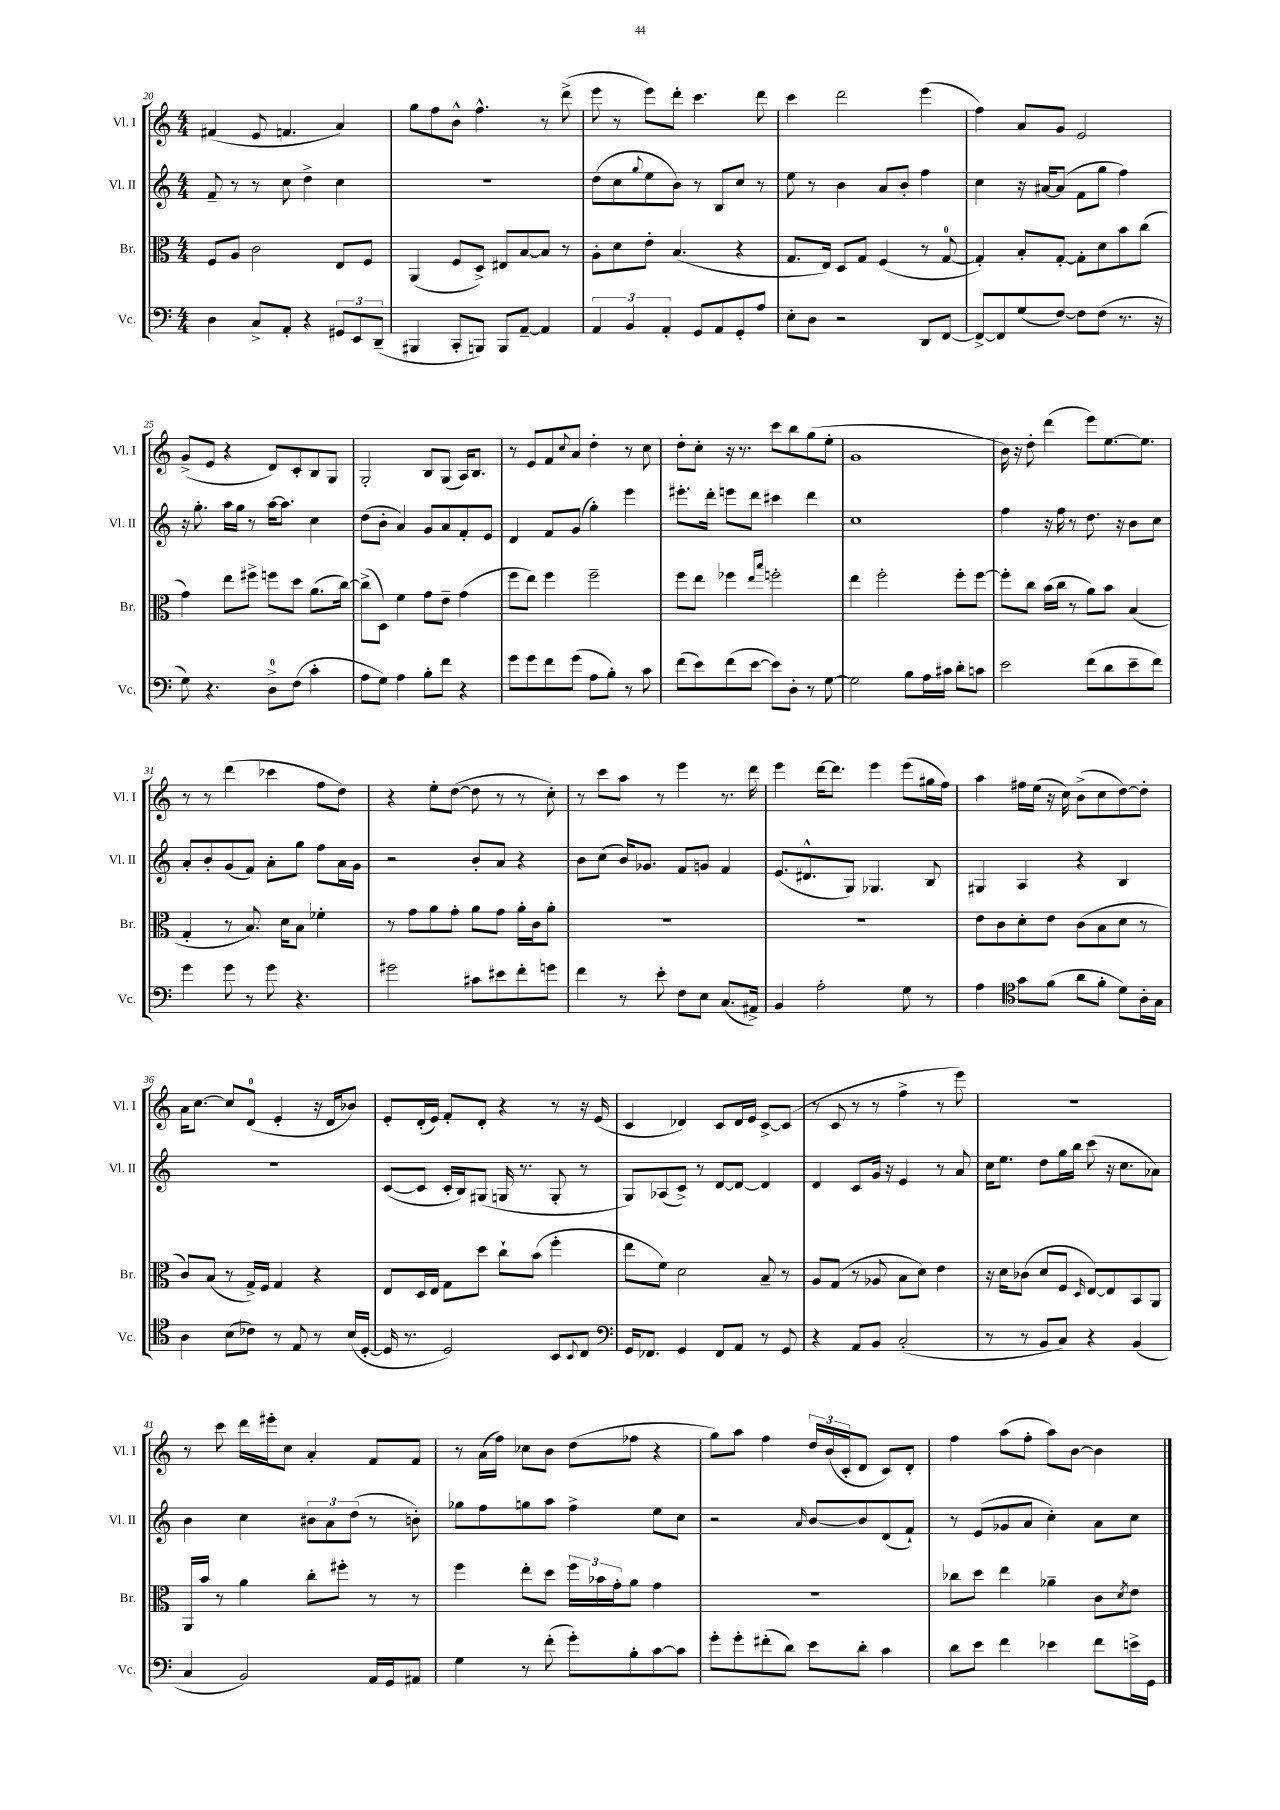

**kern	**kern	**kern	**kern
*staff4	*staff3	*staff2	*staff1
*clefF4	*clefC3	*clefG2	*clefG2
*k[]	*k[]	*k[]	*k[]
*M4/4	*M4/4	*M4/4	*M4/4
4D\	8F/L	8f~/	(4f#/
.	8A/J	8r	.
8C^/L	2c\	8r	8e/
8AA'/J	.	8cc\	4.f/
4r	.	4dd^\	.
12GG#/L	8E/L	4cc\	4a/)
12EE/	.	.	.
.	8F/J	.	.
(12DD~/J	.	.	.
=	=	=	=
4BBB#/	(4AA/	1r	8gg\L
.	.	.	8ff\
8CC'/L	8F/L	.	8b^^\J
8BBB/J)	8D^/J)	.	4.ff^^\
8BBB/L	8E#/L	.	.
[8AA~/J	[8B/	.	.
4AA/]	8B/]J	.	8r
.	8r	.	(8ddd^\
=	=	=	=
6AA/	8A'\L	(8dd\L	8eee\
.	8d\	8cc\	8r
6BB/	.	.	.
.	.	8qqgg/	.
.	8e'\J	8ee\	8eee\L)
6AA'/	.	.	.
.	(4.B/	8b\J)	8ddd'\J
8GG/L	.	8r	4.ccc\
8AA/	.	8B/L	.
8GG'/	4r	8cc/J	.
8A/J	.	8r	8ddd\
=	=	=	=
8E'\L	8.G/L	8ee\	4ccc\
8D\J	.	8r	.
.	16E/Jk)	.	.
2r	8D/L	4b\	2ddd\
.	8G/J	.	.
.	(4F/	8a/L	.
.	.	8b'/J	.
8DD/L	8r	4ff\	(4eee\
[8FF/J	[8G/	.	.
=	=	=	=
8FF^/_L	4G'/])	4cc\	4ff\)
8FF/]	.	.	.
(8G/	8B'/L	16r	8a/L
.	.	[16a#/LK	.
[8F/J)	[8G'/J	(8a#/]J	8g/J
8F\]L	8G'\]L	8f\L	2e/
(8F\J	8d\	8gg\J	.
8.r	8b\	4ff\)	.
.	(8cc\J	.	.
16r	.	.	.
=	=	=	=
8G\)	4g\)	16r	(8g^/L
.	.	8.gg'\	.
4.r	.	.	8e/J
.	8ee\L	16aa\LL	4r
.	.	16gg\JJ	.
.	8ff#^\J	8r	.
8D^\L	8ff\L	[16aa\LK	8d/L)
.	.	8.aa\]J	.
(8F\J	8dd\J	.	8c'/
4c'\	(8.a\L	4cc\	8B/
.	.	.	8G/J
.	[16cc\Jk)	.	.
=	=	=	=
8A\L	(8cc^\]L	(8dd\L	2G'/
8G\J)	8D\J)	8b'\J	.
4A\	4f\	4a/)	.
8B'\L	8g\L	8g/L	8B/L
8f\J	8e~\J	8a/	(8G/J
4r	(4g\	8f'/	16A/LK)
.	.	.	8.B/J
.	.	8e/J	.
=	=	=	=
8g\L	8ff\L	4d/	8r
8g\	8ee\J)	.	8e/L
8f\	4ff\	8f/L	8f/
.	.	.	8qqcc/
(8g\J	.	(8g/J	8a/J
8A\L	2ff~\	4gg'\)	4dd'\
8B'\J)	.	.	.
8r	.	4eee\	8r
8c\	.	.	8cc\
=	=	=	=
(8f\L	8ff\L	8.eee#'\L	8dd'\L
8e\)	8ee\J	.	8cc'\J
.	.	16ddd'\Jk	.
(8f\	4ff-\	8eee\L	16r
.	.	.	8.r
[8e\J	.	8ddd\J	.
.	16qqee/LL	.	.
.	16qqbb/JJ	.	.
8e\]L)	2ff'\	4ccc#\	8ccc\L
8D'\J	.	.	8bb\
8r	.	4ddd\	(8gg\
[8G\	.	.	8ee'\J
=	=	=	=
2G\]	4ee\	1cc	1g
.	2ff'\	.	.
8B\L	.	.	.
16A\L	.	.	.
16c#\JJ	.	.	.
8d'\L	8ff'\L	.	.
8c\J	[8ff\J	.	.
=	=	=	=
2e\	8ff'\]L	4ff\	16b\)
.	.	.	16r
.	8cc\J	.	8dd'\
.	(16b\LL	16r	(4ddd\
.	16cc\JJ	16ff\	.
.	8r	8r	.
(8f\L	8a\L)	8.dd\	8eee\L)
8d\	8b\J	.	[8.ee\
.	.	16r	.
8e~\	(4B/	8b\L	.
.	.	.	8.ee\]J
8f\J)	.	8cc\J	.
=	=	=	=
4g\	4G'/	8a'/L	8r
.	.	8b'/	8r
8g\	8r	(8g/	(4ddd\
8r	8.B/)	8f/J)	.
8g\	.	8a'\L	4ccc-\
.	16d\LK	.	.
4.r	8B\J	8gg\J	.
.	4f-'\	8ff\L	8ff\L
.	.	16a\L	8dd\J)
.	.	16g\JJ	.
=	=	=	=
2g#\	8r	2r	4r
.	8g\L	.	.
.	8a\	.	8ee'\L
.	8g'\J	.	([8dd\J
8c#\L	8a\L	8b'/L	8dd\]
8e#\	8g\J	8a/J	8r
8f'\	16a'\LL	4r	8r
.	16c\J	.	.
8g\J	8a'\J	.	8cc'\)
=	=	=	=
4f\	1r	8b\L	8r
.	.	(8cc\J	8ccc\L
8r	.	16b/LK)	8aa\J
.	.	8.g-/J	.
8e'\	.	.	8r
8F\L	.	8f/L	4eee\
8E\J	.	8g/J	.
(8.C/L	.	4f/	8.r
16AA#^/Jk)	.	.	16ddd\
=	=	=	=
4BB/	1r	(8.e/L	4eee\
.	.	8.d#^^/	.
2A'\	.	.	[16ddd\LK
.	.	.	8.ddd\]J
.	.	8G/J)	.
.	.	4.G-/	4eee\
8G\	.	.	(8eee\L
8r	.	8B/	16gg#\L
.	.	.	16ff\JJ)
=	=	=	=
4A\	8e\L	4G#/	4aa\
.	8c\	.	.
*clefC4	*	*	*
8g\L	8d'\	4A/	16ff#\LL
.	.	.	(16ee\JJ
(8f\J	8e\J	.	16r
.	.	.	16cc\)
8a\L	(8c\L	4r	(8b^\L
8f'\J	8B\	.	8cc\
8d\L)	8d\J	4B/	[8dd\)
16A'\L	8r	.	8dd'\]J
16G\JJ	.	.	.
=	=	=	=
4A\	8c/L)	1r	16a\LK
.	.	.	[8.cc\J
.	(8B/J	.	.
(8B\L	8r	.	8cc/]L
8c-\J)	16G^/LL)	.	(8d/J
.	16F/JJ	.	.
8r	4G/	.	4e'/
8E/	.	.	.
8r	4r	.	16r
.	.	.	16d/LK
(16B/LL	.	.	8b-/J)
[16D'/JJ	.	.	.
=	=	=	=
16D/]	8E/L	([8c/L	8e'/L
8.r	.	.	.
.	16D/L	8c/]J	(16d'/L
.	16E/JJ	.	16e/JJ)
2D/)	8G\L	16c'/LL	8f'/L
.	.	16B/J)	.
.	8dd\J	(8G#/J	8d'/J
.	8cc`\L	16G/	4r
.	.	8.r	.
.	(8b\J	.	.
8BB/L	4ff'\	8G'/	8r
8qqBB/	.	.	.
8C/J	.	8r	16r
.	.	.	(16e/
=	=	=	=
*clefF4	*	*	*
16GG/LK	8ee\L	8G/L)	4c/
8.FF-/J	.	.	.
.	8f\J)	(8A-/	.
4GG/	2d\	8c^/J)	4d-/)
.	.	8r	.
8FF-/L	.	[8d/L	8c/L
8AA/J	.	8d/_J	16d-/L
.	.	.	16e/JJ
8r	8B~/	4d/]	[8c^/L
8GG/	8r	.	(8c/]J
=	=	=	=
4r	8A/L	4d/	8r
.	(8G/J	.	8c/
8AA/L	8r	8c/L	8r
8BB/J	8A-/	16g/Jk	8r
.	.	16r	.
(2C'/	8B\L	4e/	4ff^\
.	8d\J)	.	.
.	4e\	8r	8r
.	.	8a/	8eee\)
=	=	=	=
8r	16r	16cc\LK	1r
.	16d\LK	8.ee\J	.
8r	(8c-\J	.	.
8BB/L	8d/L	8dd\L	.
8C/J)	8F/J	16gg\L	.
.	.	16bb\JJ	.
.	16qqD/	.	.
4r	[8E/L)	(8ccc\	.
.	8E/]	16r	.
.	.	8.cc\L	.
(4BB/	8BB/	.	.
.	8AA/J	8a-\J)	.
=	=	=	=
4C/	16AA/LL	4b\	8r
.	16b/JJ	.	.
.	8r	.	8ccc\
2BB/)	4a\	4cc\	16ddd\LL
.	.	.	16eee#'\J
.	.	.	8cc\J
.	8cc'\L	12b#\L	4a'/
.	.	12a\	.
.	8ff#'\J	.	.
.	.	(12dd\J	.
16AA/LL	8r	8r	8f/L
16GG/J	.	.	.
8AA#/J	8r	8b'\)	8f/J
=	=	=	=
4G\	4ff\	8gg-\L	8r
.	.	8ff\	(16a\LL
.	.	.	16ff\JJ)
8r	8ee'\L	8gg\	8cc-\L
(8f'\	8dd\J	8aa\J	8b\J
8g'\L)	24ff\LL	4ff^\	(8dd\L
.	24b-\	.	.
.	24g'\J	.	.
8B'\	8a\J	.	8ff-\J
[8c\	4g\	8ee\L	4r
8c\]J	.	8cc\J	.
=	=	=	=
8g'\L	1r	2r	8gg\L)
8g'\	.	.	8aa\J
(8f#'\	.	.	4ff\
8d\J)	.	.	.
.	.	16qqa/	.
8e\L	.	[8b/L	24dd/LL
.	.	.	(24b/
.	.	.	24c'/J
8d'\J	.	8b/]	8d/J
4c\	.	(8d/	8c/L)
.	.	8f`/J)	8d'/J
=	=	=	=
8d\L	8cc-\L	8r	4ff\
8e\J	8dd\J	(8e/L	.
4f\	4ee\	8g-/	(8aa\L
.	.	8a/J	8ff'\J
4e-\	4a-~\	4cc'\)	8aa\L)
.	.	.	[8b\J
8f\L	8c\L	8a\L	4b\]
.	8qd/	.	.
16e^\L	8e\J	8cc\J	.
16GG\JJ	.	.	.
==	==	==	==
*-	*-	*-	*-
